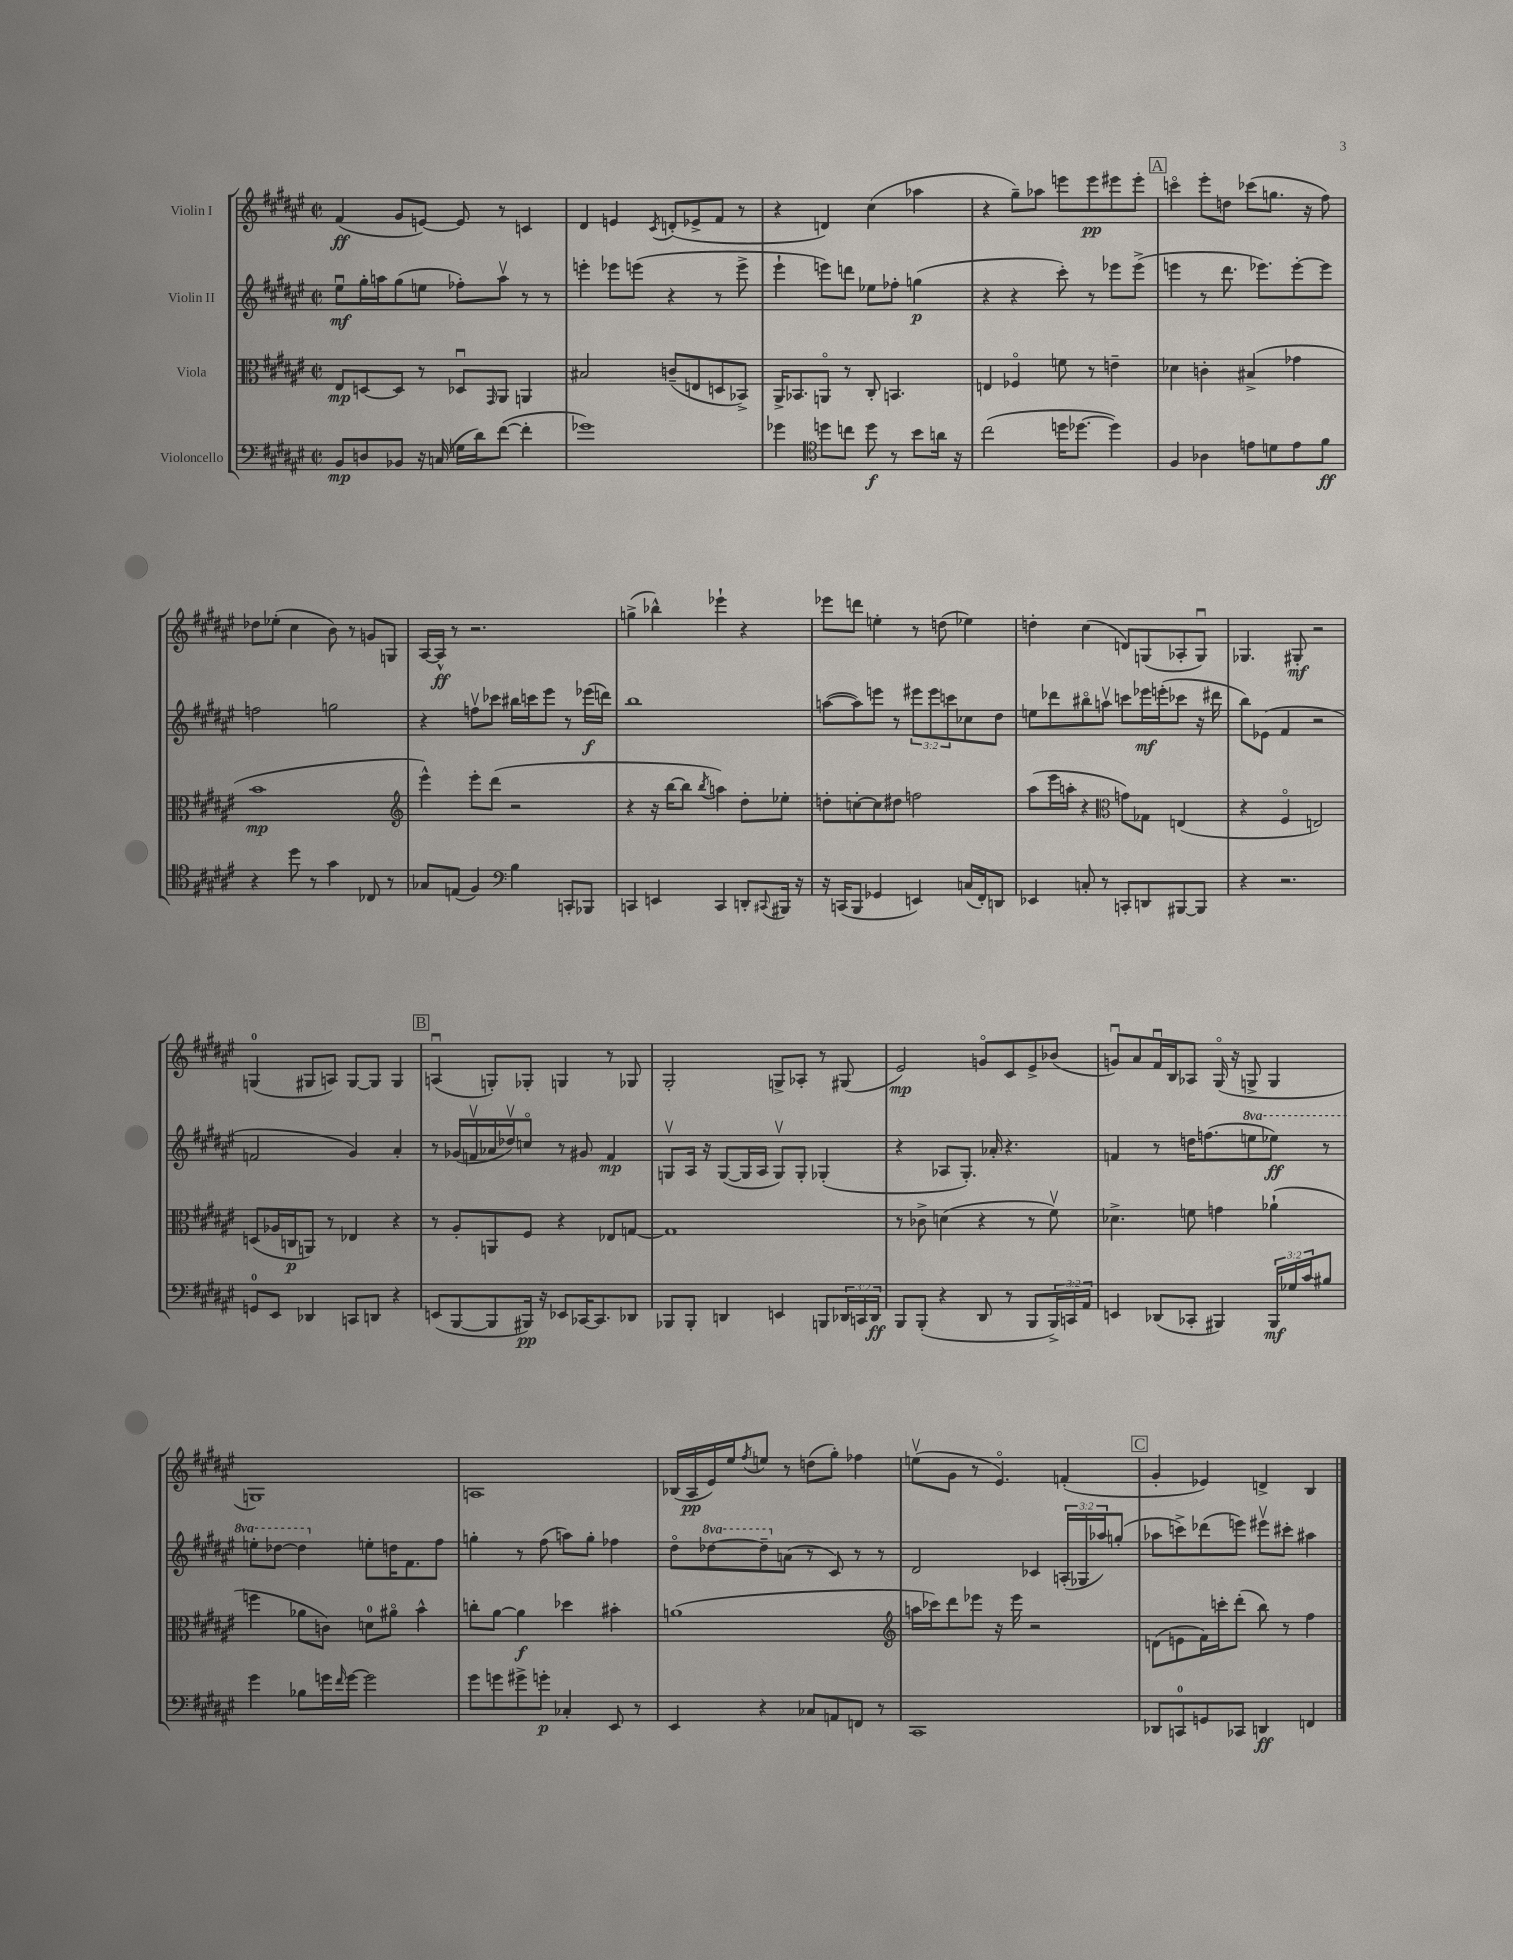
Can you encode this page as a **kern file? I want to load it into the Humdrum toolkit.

**kern	**dynam	**kern	**dynam	**kern	**dynam	**kern	**dynam
*part4	*part4	*part3	*part3	*part2	*part2	*part1	*part1
*staff4	*staff4	*staff3	*staff3	*staff2	*staff2	*staff1	*staff1
*I"Violoncello	*	*I"Viola	*	*I"Violin II	*	*I"Violin I	*
*clefF4	*	*clefC3	*	*clefG2	*	*clefG2	*
*k[f#c#g#d#a#e#]	*	*k[f#c#g#d#a#e#]	*	*k[f#c#g#d#a#e#]	*	*k[f#c#g#d#a#e#]	*
*M2/2	*	*M2/2	*	*M2/2	*	*M2/2	*
*met(c|)	*	*met(c|)	*	*met(c|)	*	*met(c|)	*
=1	=1	=1	=1	=1	=1	=1	=1
8BB/L	mp	8E#/L	mp	8ee#u\L	mf	(4f#/	ff
8Dn/	.	[8Dn/	.	16gg#'\L	.	.	.
.	.	.	.	16aan\J	.	.	.
8BB-X/J	.	8D/J]	.	(8gg#\	.	8g#/L	.
16r	.	8r	.	8een\J	.	[8en/J)	.
(16Cn/	.	.	.	.	.	.	.
16Gn\LL	.	8D-Xu/L	.	8ff-X'\L)	.	8e/]	.
16d#\J)	.	.	.	.	.	.	.
.	.	16qqGG#/	.	.	.	.	.
([8f#\J	.	8AA#/J	.	8aav\J	.	8r	.
4f#'\]	.	4AAn/	.	8r	.	4cn/	.
.	.	.	.	8r	.	.	.
=2	=2	=2	=2	=2	=2	=2	=2
1g-X)	.	2B#X/	.	4eeen'\	.	4d#/	.
.	.	.	.	8eee-X\L	.	4en/	.
.	.	.	.	(8eeen\J	.	.	.
.	.	.	.	.	.	8qc#/	.
.	.	(8cn~/L	.	4r	.	(8dn'/L	.
.	.	8En/	.	.	.	8e-X^/	.
.	.	8Dn/	.	8r	.	8f#/J	.
.	.	8BB-X^/J)	.	8eee^\	.	8r	.
=3	=3	=3	=3	=3	=3	=3	=3
4g-X\	.	16AA#^/KL	.	4eee#`\	.	4r	.
.	.	8.BB-X/	.	.	.	.	.
*clefC4	*	*	*	*	*	*	*
8ddn\L	.	8AAn/J	.	8eeen\L)	.	4dn/)	.
8ccn\J	.	8r	.	8dddn\J	.	.	.
8dd\	f	8C#'/	.	8ee-X\L	.	(4cc#\	.
8r	.	4.BBn/	.	8ff-X'\J	.	.	.
8b\L	.	.	.	(4ggn\	p	4aa-X\	.
16an\Jk	.	.	.	.	.	.	.
16r	.	.	.	.	.	.	.
=4	=4	=4	=4	=4	=4	=4	=4
(2cc#\	.	4En/	.	4r	.	4r	.
.	.	4F-X/	.	4r	.	8gg#~\L)	.
.	.	.	.	.	.	8aa-X\J	.
16ddn\KL	.	8fn\	.	8ccc#'\)	.	8eeen\L	.
[8.dd-X\J	.	.	.	.	.	.	.
.	.	8r	.	8r	.	8eee\	pp
4dd-\])	.	4en~\	.	8eee-X\L	.	8eee#X\	.
.	.	.	.	(8eee-^\J	.	8eee#'\J	.
!!LO:REH:place=s1:t=A
=5	=5	=5	=5	=5	=5	=5	=5
4F#/	.	4d-X\	.	4eeen\	.	4cccn\	.
4A-X\	.	4cn'\	.	8r	.	8eee#'\L	.
.	.	.	.	8.ddd#\	.	8ddn\J	.
8en\L	.	(4B#X^/	.	.	.	(8ccc-X\L	.
.	.	.	.	8.eee-X\L)	.	.	.
8dn\	.	.	.	.	.	8.ggn\J	.
8e\	.	4g-X\	.	[8eee-'\	.	.	.
.	.	.	.	.	.	16r	.
8f#\J	ff	.	.	8eee-\J]	.	8ff#\)	.
!!LO:LB:g=z
=6	=6	=6	=6	=6	=6	=6	=6
4r	.	1b	mp	2ffn\	.	8dd-X\L	.
.	.	.	.	.	.	(8ee-X'\J	.
8dd#\	.	.	.	.	.	4cc#\	.
8r	.	.	.	.	.	.	.
4g#\	.	.	.	2ggn\	.	8b\)	.
.	.	.	.	.	.	8r	.
8C-X/	.	.	.	.	.	8gn/L	.
8r	.	.	.	.	.	8Gn/J	.
=7	=7	=7	=7	=7	=7	=7	=7
*	*	*clefG2	*	*	*	*	*
8G-X/L	.	4eee#^^\)	.	4r	.	[16A#/LL	.
.	.	.	.	.	.	16A#^^/JJ]	ff
(8En/J	.	.	.	.	.	8r	.
4F#/)	.	8eee#'\L	.	8ffnv\L	.	2.r	.
.	.	(8ddd#\J	.	8ccc-X\J	.	.	.
*clefF4	*	*	*	*	*	*	*
4B\	.	2r	.	16bb#X\LL	.	.	.
.	.	.	.	16cccn\J	.	.	.
.	.	.	.	8eee#\J	.	.	.
8CCn'/L	.	.	.	8r	.	.	.
8BBB-X/J	.	.	.	(16eee-X\LL	f	.	.
.	.	.	.	16dddn\JJ)	.	.	.
=8	=8	=8	=8	=8	=8	=8	=8
4CCn/	.	4r	.	1bb	.	(4ggn^\	.
4EEn/	.	16r	.	.	.	4bb-X^^\)	.
.	.	[16bb\KL	.	.	.	.	.
.	.	8bb\J]	.	.	.	.	.
.	.	8qbb/	.	.	.	.	.
4CC/	.	4aan\)	.	.	.	4eee-X`\	.
8DDn'/L	.	8dd#'\L	.	.	.	4r	.
8qqCC#X/	.	.	.	.	.	.	.
16BBB#X/Jk	.	8ee-X'\J	.	.	.	.	.
16r	.	.	.	.	.	.	.
=9	=9	=9	=9	=9	=9	=9	=9
16r	.	8ddn'\L	.	([8aan\L	.	8eee-X\L	.
(16CCn/KL	.	.	.	.	.	.	.
8BBB/J	.	[8ccn'\	.	8aa\])	.	8dddn\J	.
4GG-X/	.	8cc\]	.	8eeen\J	.	4een'\	.
.	.	8dd#X\J	.	8r	.	.	.
4EEn/)	.	2ffn\	.	12eee#X\L	.	8r	.
.	.	.	.	12eee#\	.	.	.
.	.	.	.	.	.	(8ddn\	.
.	.	.	.	12cccn\	.	.	.
(16Cn/LL	.	.	.	8cc-X\	.	4ee-X\)	.
16FF#'/J)	.	.	.	.	.	.	.
8DDn/J	.	.	.	8dd#\J	.	.	.
=10	=10	=10	=10	=10	=10	=10	=10
4EE-X/	.	(8aa#\L	.	8een\L	.	4ddn'\	.
.	.	16eee#\L	.	8ddd-X\	.	.	.
.	.	16aan'\JJ	.	.	.	.	.
8Cn'/	.	4r	.	8bb#X\	.	(4cc#\	.
8r	.	.	.	8aanv\J	.	.	.
*	*	*clefC3	*	*	*	*	*
8CCn'/L	.	8gn\L)	.	8cccn\L	.	8dn/L)	.
8DDn/	.	8G-X\J	.	16eee-X\L	mf	(8Gn/	.
.	.	.	.	(16eeen'\J	.	.	.
[8BBB#X/	.	(4En/	.	8ccc-X\J	.	8A-X'/	.
8BBB#/J]	.	.	.	16r	.	8Gu/J)	.
.	.	.	.	16ddd#X\	.	.	.
=11	=11	=11	=11	=11	=11	=11	=11
4r	.	4r	.	8bb\L)	.	4.G-X/	.
.	.	.	.	(8e-X\J	.	.	.
2.r	.	4F#/	.	4f#/	.	.	.
.	.	.	.	.	.	8G#X'/	mf
.	.	2En/)	.	2r	.	2r	.
!!LO:LB:g=z
=12	=12	=12	=12	=12	=12	=12	=12
8GGn/L	.	(8Dn/L	.	2fn/	.	(4Gn/	.
8EE#/J	.	16A-X/L	.	.	.	.	.
.	.	16Cn/J	p	.	.	.	.
4DD-X/	.	8AAn/J)	.	.	.	8G#X/L	.
.	.	8r	.	.	.	8An/J)	.
8CCn/L	.	4E-X/	.	4g#/)	.	[8G#/L	.
8DDn/J	.	.	.	.	.	8G#/J]	.
4r	.	4r	.	4a#'/	.	4G#/	.
!!LO:REH:place=s1:t=B
=13	=13	=13	=13	=13	=13	=13	=13
(8EEn/L	.	8r	.	8r	.	(4Anu/	.
[8BBB/	.	8A#'/L	.	(16g-X/LL	.	.	.
.	.	.	.	16fnv/	.	.	.
8BBB/]	.	8AAn/	.	16a-X/	.	8Gn'/L)	.
.	.	.	.	16dd-Xv/J)	.	.	.
16BBB#X/Jk)	pp	8F#/J	.	8ccn/J	.	8G-X'/J	.
16r	.	.	.	.	.	.	.
8EE-X/L	.	4r	.	8r	.	4Gn/	.
[16CC-X/K	.	.	.	8g#X/	.	.	.
8.CC-/]	.	.	.	.	.	.	.
.	.	8E-X/L	.	4f/	mp	8r	.
8DD-X/J	.	[8Gn/J	.	.	.	8G-X/	.
=14	=14	=14	=14	=14	=14	=14	=14
8BBB-X/L	.	1G]	.	8Gnv/L	.	2G#'/	.
8BBB-'/J	.	.	.	16A#/Jk	.	.	.
.	.	.	.	16r	.	.	.
4DDn/	.	.	.	([8G/L	.	.	.
.	.	.	.	16G/L]	.	.	.
.	.	.	.	16A#/JJ	.	.	.
4EEn/	.	.	.	8Gv/L)	.	8Gn^/L	.
.	.	.	.	8G'/J	.	8A-X'/J	.
8BBBn/L	.	.	.	(4G-X'/	.	8r	.
24DD-X/L	.	.	.	.	.	(8G#X/	.
24CCn/	.	.	.	.	.	.	.
24DD-/JJ	ff	.	.	.	.	.	.
=15	=15	=15	=15	=15	=15	=15	=15
8BBB/L	.	8r	.	4r	.	2e#/)	mp
(8BBB'/J	.	8c-X^\	.	.	.	.	.
4r	.	(4dn\	.	8A-X/L	.	.	.
.	.	.	.	8.G#'/J)	.	.	.
8DD#/	.	4r	.	.	.	8gn/L	.
.	.	.	.	16a-X'/	.	.	.
8r	.	.	.	4.r	.	8c#/	.
8BBB/L	.	8r	.	.	.	8e#^/	.
24BBB^/L)	.	8f#v\)	.	.	.	(8b-X/J	.
24CCn/	.	.	.	.	.	.	.
24AA#/JJ	.	.	.	.	.	.	.
=16	=16	=16	=16	=16	=16	=16	=16
4EEn/	.	4.d-X^\	.	4fn/	.	8gnu/L)	.
.	.	.	.	.	.	8a#/	.
(8DD-X/L	.	.	.	8r	.	16f#u/L	.
.	.	.	.	.	.	16B/J	.
8CC-X'/J	.	8fn\	.	16ddn\KL	.	8A-X/J	.
.	.	.	.	(8.ffn\	.	.	.
4BBB#X/)	.	4gn\	.	.	.	(16G#/	.
.	.	.	.	.	.	16r	.
*	*	*	*	*8va	*	*	*
.	.	.	.	8eeen\	.	8Gn^/	.
24BBB#/LL	mf	(4a-X`\	.	8eee-X\J)	ff	4G/	.
24G-X/	.	.	.	.	.	.	.
24c#/J	.	.	.	.	.	.	.
8B#X/J	.	.	.	8r	.	.	.
!!LO:LB:g=z
=17	=17	=17	=17	=17	=17	=17	=17
4g#\	.	4ffn\	.	8eeen'\L	.	1Gn)	.
.	.	.	.	[8ddd-X\J	.	.	.
8B-X\L	.	8a-X\L	.	4ddd-\]	.	.	.
16gn\L	.	8cn\J)	.	.	.	.	.
16qqf#/	.	.	.	.	.	.	.
[16g\JJ	.	.	.	.	.	.	.
*	*	*	*	*X8va	*	*	*
2g\]	.	8dn\L	.	8een'\L	.	.	.
.	.	8a#X\J	.	16ddn\K	.	.	.
.	.	.	.	8.f#\	.	.	.
.	.	4b^^\	.	.	.	.	.
.	.	.	.	8ff#\J	.	.	.
=18	=18	=18	=18	=18	=18	=18	=18
8g#\L	.	8ccn'\L	.	4ggn'\	.	1An	.
8gn\	.	[8a#\J	.	.	.	.	.
8g#X^\	.	4a#\]	f	8r	.	.	.
8gn'\J	p	.	.	(8ff#\	.	.	.
4C-X'/	.	4dd-X\	.	8aan\L)	.	.	.
.	.	.	.	8gg'\J	.	.	.
8EE#/	.	4b#X'\	.	4ff-X\	.	.	.
8r	.	.	.	.	.	.	.
=19	=19	=19	=19	=19	=19	=19	=19
4EE#/	.	(1an	.	8dd#\L	.	(16B-X/LL	.
.	.	.	.	.	.	16A#/	pp
*	*	*	*	*8va	*	*	*
.	.	.	.	[8ddd-X\	.	16e#/)	.
.	.	.	.	.	.	16ee#/J	.
.	.	.	.	.	.	8qff#/	.
4r	.	.	.	8ddd-~\]	.	8een/J	.
*	*	*	*	*X8va	*	*	*
.	.	.	.	(8an\J	.	8r	.
8C-X/L	.	.	.	8r	.	(8ddn\L	.
8AAn/	.	.	.	8c#/)	.	8gg#'\J)	.
8FFn/J	.	.	.	8r	.	4ff-X\	.
8r	.	.	.	8r	.	.	.
=20	=20	=20	=20	=20	=20	=20	=20
*	*	*clefG2	*	*	*	*	*
1CC#	.	16aan\LL	.	2d#/	.	(8eenv\L	.
.	.	16ccc-X\J)	.	.	.	.	.
.	.	8ddd#\	.	.	.	8g#\J	.
.	.	8eee-X\J	.	.	.	8r	.
.	.	16r	.	.	.	4.e#/)	.
.	.	16eee-\	.	.	.	.	.
.	.	2r	.	4c-X/	.	.	.
.	.	.	.	(24An'/LL	.	(4fn'/	.
.	.	.	.	24G-X/	.	.	.
.	.	.	.	24aa-X/J)	.	.	.
.	.	.	.	(8ggn'/J	.	.	.
!!LO:REH:place=s1:t=C
=21	=21	=21	=21	=21	=21	=21	=21
8DD-X/L	.	(8dn\L	.	8aa-X\L	.	4g#'/	.
8CCn/	.	8en\	.	8cccn^\)	.	.	.
8GGn/	.	16f#\L)	.	(8ddd-X\	.	4e-X/)	.
.	.	16cccn'\J	.	.	.	.	.
8CC-X/J	.	(8ddd#'\J	.	8eeen\J)	.	.	.
4DDn/	ff	8bb\)	.	8eee#Xv\L	.	4dn^/	.
.	.	8r	.	8ccc#X'\J	.	.	.
4FFn/	.	4ff#\	.	4aa#X\	.	4B/	.
==	==	==	==	==	==	==	==
*-	*-	*-	*-	*-	*-	*-	*-
